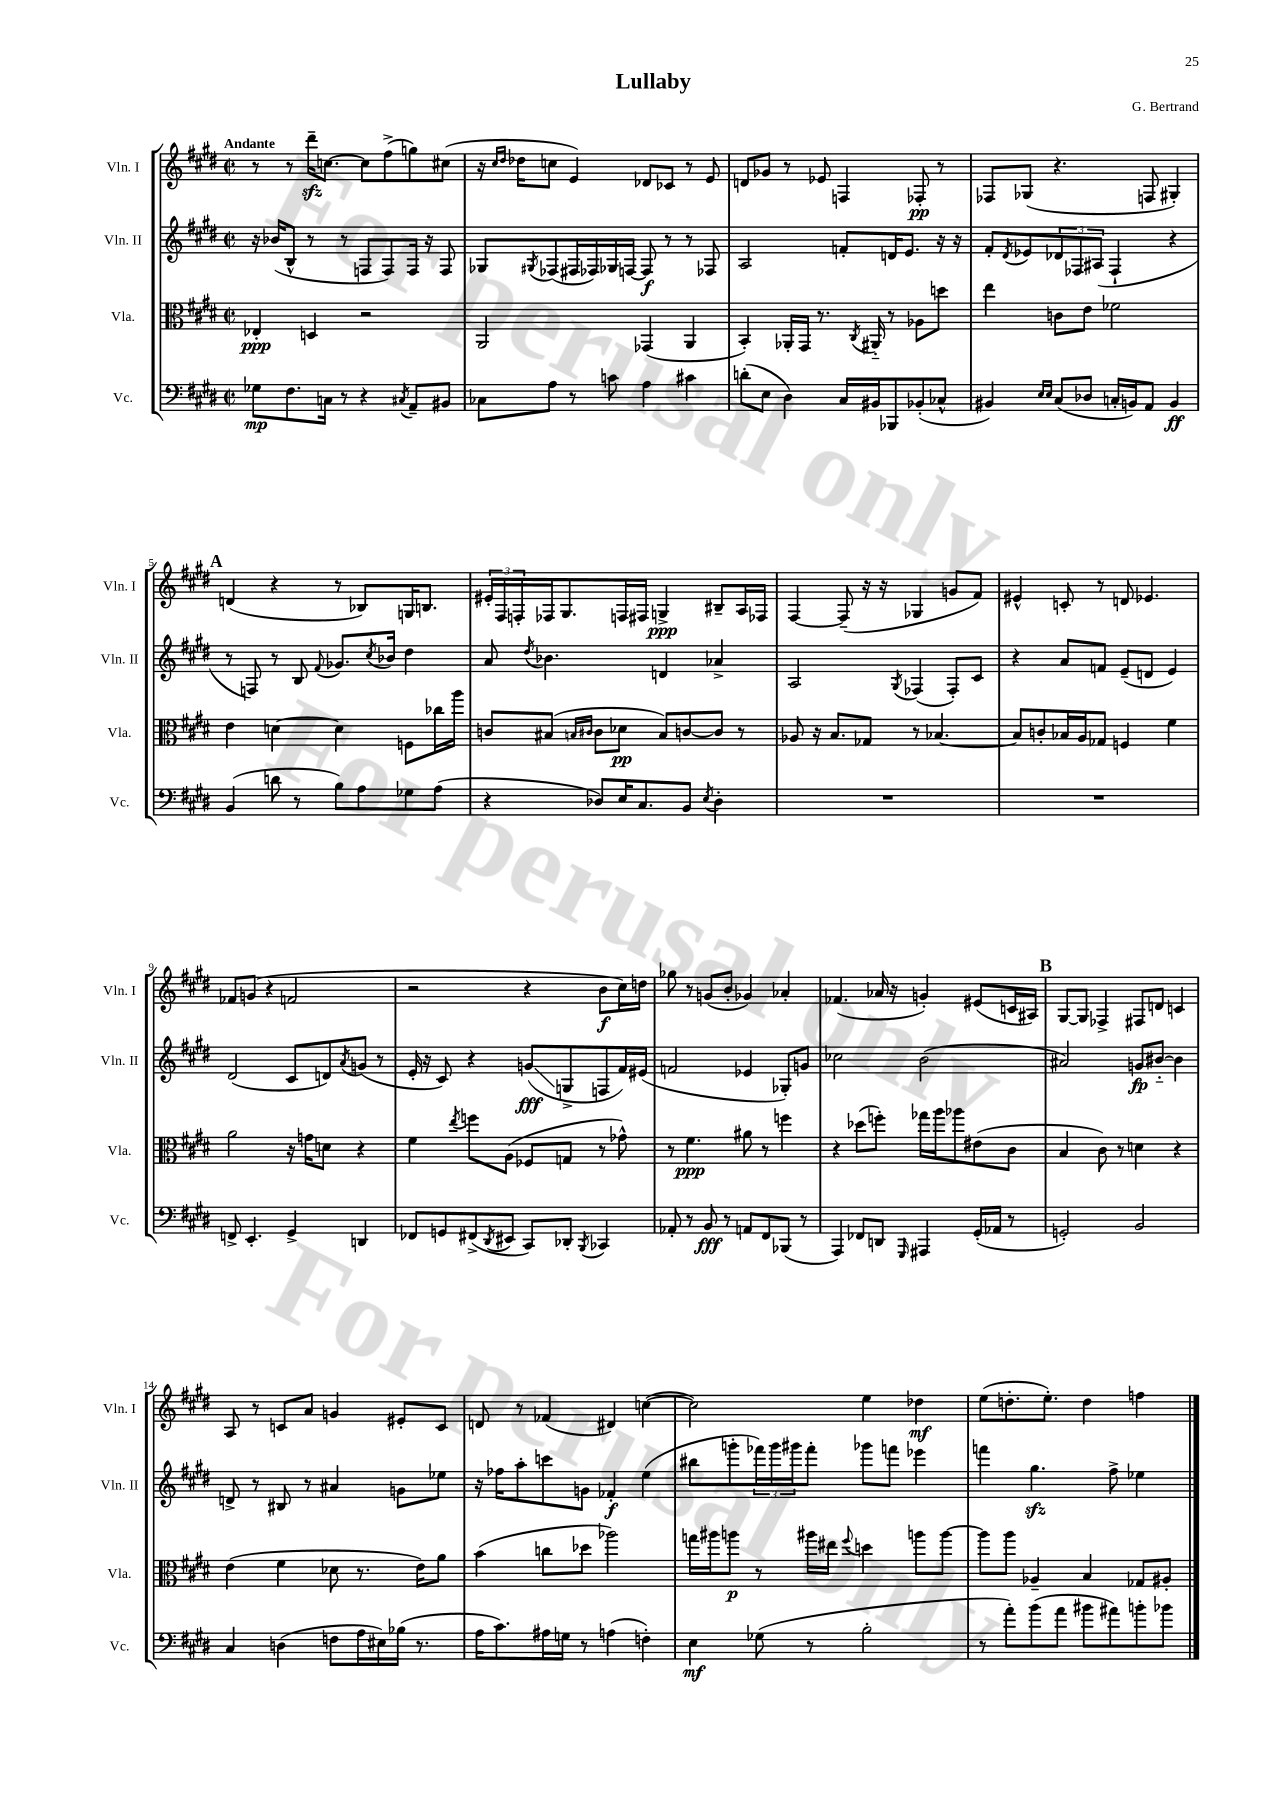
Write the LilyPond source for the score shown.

\header { title = "Lullaby" composer = "G. Bertrand" }
<<
\new StaffGroup <<
\new Staff = "s0" \with { instrumentName = "Vln. I" shortInstrumentName = "Vln. I" } {
    \clef treble \key e \major \defaultTimeSignature \time 2/2 \tempo "Andante"
    r8 r8 dis'''16--\sfz c''8.~ c''8 fis''8->( g''8) cis''8( |
    r16 \grace { cis''16 dis''16 } des''16 c''8 e'4) des'8 ces'8 r8 e'8 |
    d'8 ges'8 r8 ees'8 f4 fes8-.\pp r8 |
    fes8 ges8( r4. f8 gis4-.) |
    \mark \markup { \bold "A" } d'4( r4 r8 bes8) g16 b8. |
    \tuplet 3/2 { eis'16-. fis16 f16-. } fes16 gis8. f16 fis16 g4->\ppp bis8-- a16 fes16 |
    fis4~ fis8--( r16 r16 ges4 g'8 fis'8) |
    eis'4-^ c'8-. r8 d'8 ees'4. |
    fes'8 g'8( r4 f'2 |
    r2 r4 b'8\f cis''16) d''16 |
    ges''8 r8 g'8( b'8-. ges'4) aes'4-. |
    fes'4.( aes'16 r16 g'4-.) eis'8( c'16 ais16) |
    \mark \markup { \bold "B" } gis8~ gis8 fes4-> fis8 d'8 c'4 |
    a8 r8 c'8 a'8 g'4 eis'8-. c'8 |
    d'8 r8 fes'4( dis'4) c''4~( |
    c''2) e''4 des''4\mf |
    e''8( d''8.-. e''8.-.) d''4 f''4 \bar "|." |
}
\new Staff = "s1" \with { instrumentName = "Vln. II" shortInstrumentName = "Vln. II" } {
    \clef treble \key e \major \defaultTimeSignature \time 2/2
    r16 bes'16( b8-^ r8 r8 f8 f8) f16 r16 f8 |
    ges8 \acciaccatura { gis8 } fes8( fis16 fes16) ges16 f16~ f8\f r8 r8 fes8 |
    a2 f'8-. d'16 e'8. r16 r16 |
    fis'8-. \acciaccatura { dis'8 } ees'8 \tuplet 3/2 { des'8 fes8 ais8( } fes4-! r4 |
    \mark \markup { \bold "A" } r8 f8) r8 b8 \appoggiatura { fis'8 } ges'8. \acciaccatura { cis''8 } bes'16 dis''4 |
    a'8 \acciaccatura { dis''8 } bes'4. d'4 aes'4-> |
    a2 \acciaccatura { gis8 } fes4( fes8-.) cis'8 |
    r4 a'8 f'8 e'8--( d'8 e'4) |
    dis'2( cis'8 d'8) \acciaccatura { a'8 } g'8( r8 |
    e'16-. r16 cis'8) r4 g'8\glissando\fff( g8-> f8 fis'16) eis'16( |
    f'2 ees'4 ges8-.) g'8 |
    ces''2 b'2( |
    \mark \markup { \bold "B" } ais'2) g'8\fp bis'8~-_ bis'4 |
    d'8-> r8 bis8 r8 ais'4 g'8 ees''8 |
    r16 fes''16 a''8-. c'''8 g'8 fes'4-.\f e''4( |
    bis''8 g'''8-. \tuplet 3/2 { fes'''16) g'''16 gis'''16 } fes'''8-. ges'''8 f'''8 ees'''4 |
    f'''4 gis''4.\sfz fis''8-> ees''4 \bar "|." |
}
\new Staff = "s2" \with { instrumentName = "Vla." shortInstrumentName = "Vla." } {
    \clef alto \key e \major \defaultTimeSignature \time 2/2
    ees4-.\ppp d4 r2 |
    a,2 ges,4( a,4 |
    b,4-.) aes,16-. gis,16 r8. \acciaccatura { cis8 } ais,16-_ r8 aes8 d''8 |
    e''4 c'8 e'8 fes'2 |
    \mark \markup { \bold "A" } e'4 d'4~ d'4 f8 ces''16 a''16 |
    c'8 bis8( \grace { b16 cis'16 } cis'8 des'8\pp b8) c'8~ c'8 r8 |
    aes8 r16 b8. ges8 r8 bes4.~ |
    bes8 c'8-. bes16 a16 ges8 f4 fis'4 |
    a'2 r16 g'16 d'8 r4 |
    fis'4 \acciaccatura { e''8 } f''8 a8( fes8 g8 r8 ges'8-^) |
    r8 fis'4.\ppp ais'8 r8 f''4 |
    r4 des''8( f''8-.) ges''16 a''16 aes''8 eis'8( cis'8 |
    \mark \markup { \bold "B" } b4 cis'8) r8 d'4 r4 |
    e'4( fis'4 des'8 r8. e'16) a'8 |
    b'4( c''8 des''8 aes''2) |
    g''16 ais''16 a''8\p r8 ais''16 eis''16 \appoggiatura { fis''8 } d''4 a''8 a''8~ |
    a''8 a''8 aes4-- b4 ges8 ais8-. \bar "|." |
}
\new Staff = "s3" \with { instrumentName = "Vc." shortInstrumentName = "Vc." } {
    \clef bass \key e \major \defaultTimeSignature \time 2/2
    ges8\mp fis8. c16 r8 r4 \acciaccatura { cis8 } a,8-- bis,8 |
    ces8 a8 r8 c'8 a4 cis'4 |
    d'8-.( e8 dis4) cis16 bis,16 bes,,8 bes,8-.( ces8-^ |
    bis,4) \grace { e16 e16 } cis8( des8 c16-. b,16) a,8 b,4\ff |
    \mark \markup { \bold "A" } b,4( d'8 r8 b8) a8 ges8 a8( |
    r4 des8) e16 cis8. b,8 \acciaccatura { e8 } des4-. |
    R1 |
    R1 |
    f,8-> e,4.-. gis,4-> d,4 |
    fes,8 g,8 fis,8->( \acciaccatura { dis,8 } eis,8 cis,8) des,8-. \acciaccatura { b,,8 } ces,4 |
    aes,8-. r8 b,8\fff r8 a,8 fis,8 bes,,8( r8 |
    a,,4) fes,8 d,8 \grace { gis,,16 } ais,,4 gis,16-.( aes,16 r8 |
    \mark \markup { \bold "B" } g,2-.) b,2 |
    cis4 d4( f8 a16 eis16) bes16( r8. |
    a16 cis'8.) ais16 g16 r8 a4( f4-.) |
    e4\mf ges8( r8 b2-. |
    r8 a'8-.) b'8( a'8 bis'8 ais'8) b'8-. bes'8 \bar "|." |
}
>>
>>
